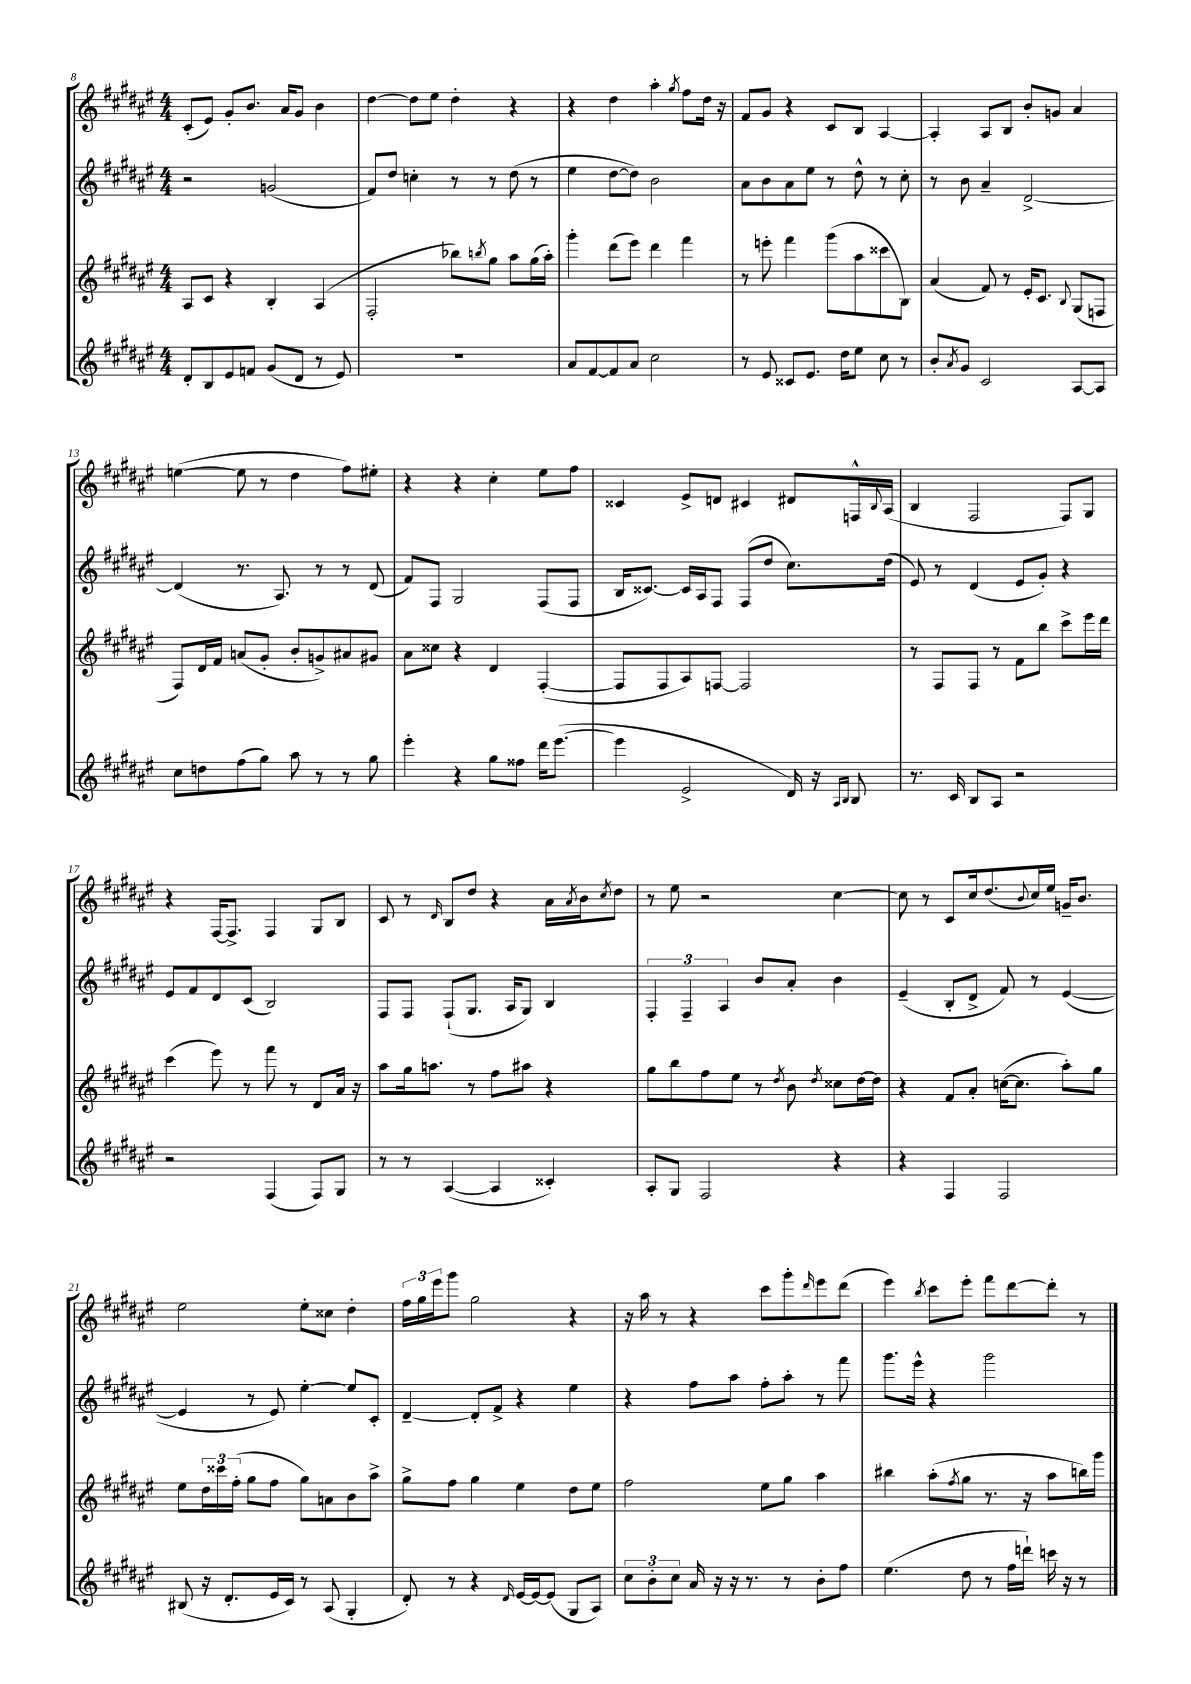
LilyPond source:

<<
\new StaffGroup <<
\new Staff = "s0" {
    \clef treble \key fis \major \numericTimeSignature \time 4/4
    cis'8-.( eis'8) gis'8-. b'8. ais'16 gis'8 b'4 |
    dis''4~ dis''8 eis''8 dis''4-. r4 |
    r4 dis''4 ais''4-. \acciaccatura { gis''8 } fis''8 dis''16 r16 |
    fis'8 gis'8 r4 cis'8 b8 ais4~ |
    ais4-. ais8 b8 b'8-. g'8 ais'4 |
    e''4~( e''8 r8 dis''4 fis''8) eis''8-. |
    r4 r4 cis''4-. eis''8 fis''8 |
    cisis'4 eis'8-> d'8 cis'4 dis'8 f16-^ \appoggiatura { b8 } ais16( |
    b4 fis2 fis8) gis8 |
    r4 fis16~ fis8.-> fis4 gis8 b8 |
    cis'8 r8 \grace { dis'16 } b8 dis''8 r4 ais'16 \acciaccatura { ais'8 } b'16 \acciaccatura { cis''8 } dis''8 |
    r8 eis''8 r2 cis''4~ |
    cis''8 r8 cis'8 cis''16 dis''8.( \appoggiatura { b'8 } cis''16) eis''16 g'16-- b'8. |
    eis''2 eis''8-. cisis''8 dis''4-. |
    \tuplet 3/2 { fis''16 gis''16 eis'''16 } gis'''8 gis''2 r4 |
    r16 ais''16 r8 r4 cis'''8 gis'''8-. \grace { dis'''16 } eis'''8 dis'''8( |
    eis'''4) \acciaccatura { b''8 } cis'''8 eis'''8-. fis'''8 dis'''8~ dis'''8-. r8 \bar "|." |
}
\new Staff = "s1" {
    \clef treble \key fis \major \numericTimeSignature \time 4/4
    r2 g'2( |
    fis'8) dis''8 c''4-. r8 r8 dis''8( r8 |
    eis''4 dis''8~ dis''8) b'2 |
    ais'8 b'8 ais'8 eis''8 r8 dis''8-^ r8 cis''8-. |
    r8 b'8 ais'4-- dis'2~-> |
    dis'4( r8. ais8.) r8 r8 dis'8( |
    fis'8) fis8 gis2 fis8( fis8 |
    b16 cisis'8.~) cisis'16 ais16 fis8 fis8( dis''8 cis''8.) dis''16( |
    eis'8) r8 dis'4( eis'8 gis'8-.) r4 |
    eis'8 fis'8 dis'8 cis'8( b2) |
    fis8 fis8 fis8-!( gis8. ais16 gis8) b4 |
    \tuplet 3/2 { fis4-. fis4-- ais4 } b'8 ais'8-. b'4 |
    eis'4--( b8-. dis'8-> fis'8) r8 eis'4~( |
    eis'4 r8 eis'8) eis''4~-. eis''8 cis'8-. |
    dis'4~-- dis'8-. fis'8-> r4 eis''4 |
    r4 fis''8 ais''8 fis''8-. ais''8-. r8 fis'''8 |
    gis'''8. eis'''16-^ r4 gis'''2 \bar "|." |
}
\new Staff = "s2" {
    \clef treble \key fis \major \numericTimeSignature \time 4/4
    ais8 cis'8 r4 b4-. ais4( |
    fis2-. bes''8) \acciaccatura { b''8 } gis''8 ais''8 gis''16( ais''16-.) |
    gis'''4-. dis'''8( eis'''8) dis'''4 fis'''4 |
    r8 e'''8-. fis'''4 gis'''8( ais''8 cisis'''8 b8) |
    ais'4( fis'8) r8 eis'16-. cis'8. \appoggiatura { b8 } gis8( f8 |
    fis8) dis'16 fis'16 a'8( gis'8-. b'8-. g'8->) ais'8 gis'8 |
    ais'8 cisis''8 r4 dis'4 fis4~-.( |
    fis8 fis8 ais8) f8~ f2 |
    r8 fis8 fis8 r8 fis'8 b''8 cis'''8-> eis'''16 dis'''16 |
    cis'''4( eis'''8) r8 fis'''8 r8 dis'8 ais'16 r16 |
    ais''8 gis''16 a''8. r8 fis''8 ais''8 r4 |
    gis''8 b''8 fis''8 eis''8 r8 \acciaccatura { dis''8 } b'8 \acciaccatura { dis''8 } cisis''8 dis''16~ dis''16 |
    r4 fis'8 ais'8-. c''16~( c''8. ais''8-.) gis''8 |
    eis''8 \tuplet 3/2 { dis''16 cisis'''16 fis''16-.( } gis''8 fis''8 gis''8) a'8 b'8 ais''8-> |
    gis''8-> fis''8 gis''4 eis''4 dis''8 eis''8 |
    fis''2 eis''8 gis''8 ais''4 |
    bis''4 ais''8-.( \acciaccatura { fis''8 } gis''8 r8. r16 ais''8 b''16) gis'''16 \bar "|." |
}
\new Staff = "s3" {
    \clef treble \key fis \major \numericTimeSignature \time 4/4
    dis'8-. b8 eis'8 f'8 gis'8( dis'8 r8 eis'8) |
    R1 |
    ais'8 fis'8~ fis'8 ais'8 cis''2 |
    r8 eis'8 cisis'8 eis'8. dis''16 eis''8 cis''8 r8 |
    b'8-. \acciaccatura { ais'8 } gis'8 cis'2 ais8~ ais8 |
    cis''8 d''8 fis''8( gis''8) ais''8 r8 r8 gis''8 |
    eis'''4-. r4 gis''8 fisis''8 dis'''16 eis'''8.~( |
    eis'''4 eis'2-> dis'16) r16 \grace { ais16 b16 } b8 |
    r8. cis'16 b8 ais8 r2 |
    r2 fis4( fis8) gis8 |
    r8 r8 ais4~( ais4 cisis'4-.) |
    ais8-. gis8 fis2 r4 |
    r4 fis4 fis2 |
    bis8( r16 dis'8.-. eis'16 cis'16) r8 ais8( gis4-. |
    dis'8-.) r8 r4 \grace { dis'16 } eis'16~ eis'16~ eis'8( gis8 ais8) |
    \tuplet 3/2 { cis''8 b'8-. cis''8 } ais'16 r16 r16 r8. r8 b'8-. fis''8 |
    eis''4.( dis''8 r8 fis''16 d'''16-!) c'''16 r16 r8 \bar "|." |
}
>>
>>
\layout { \context { \Score currentBarNumber = #8 } }
